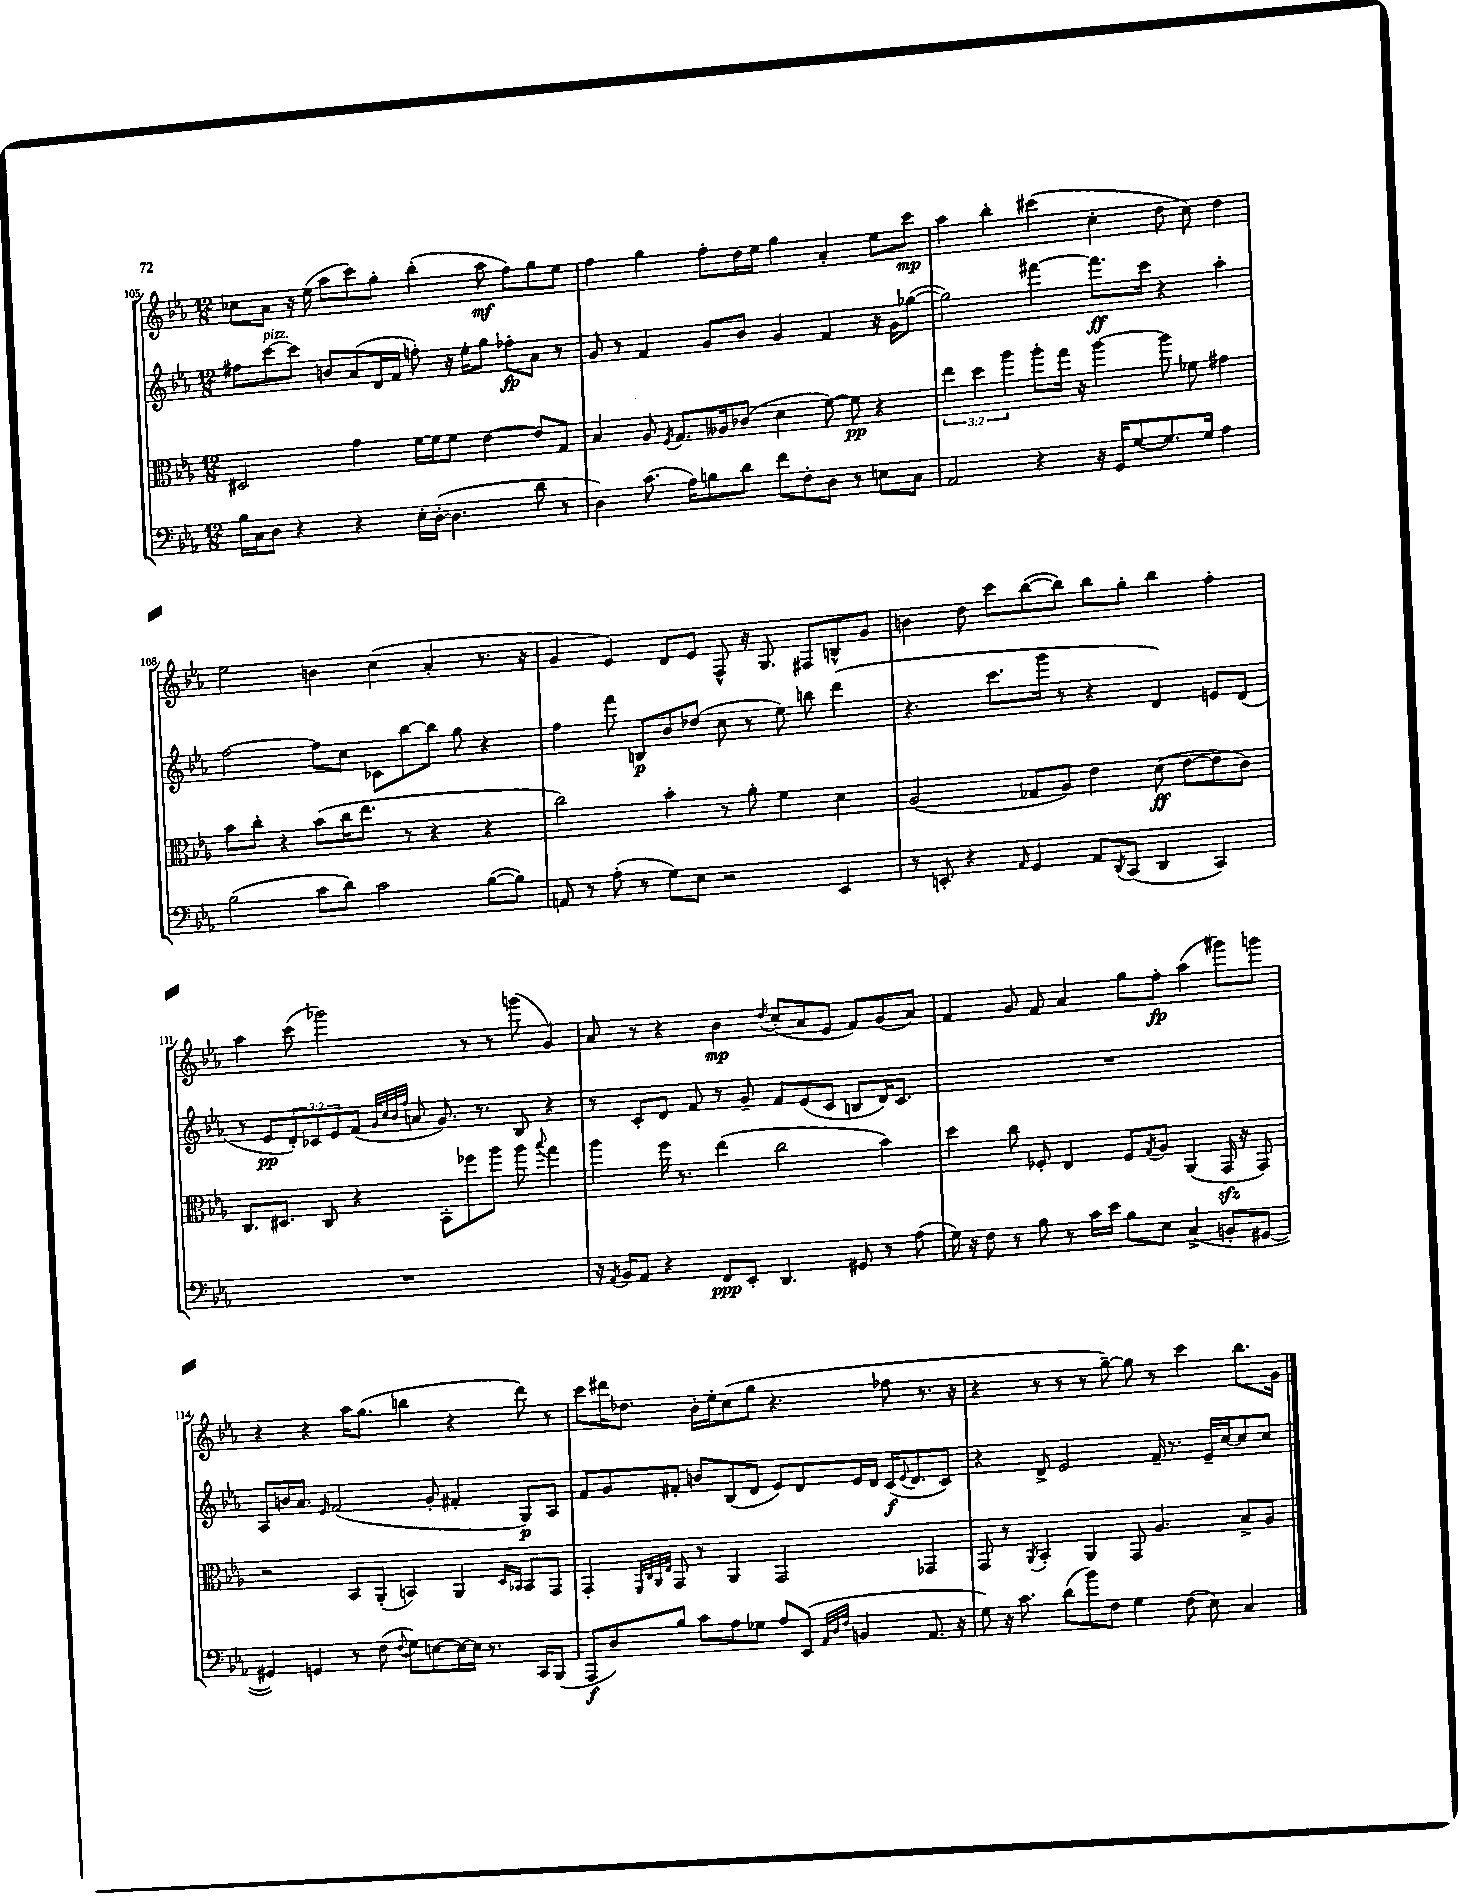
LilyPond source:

<<
\new StaffGroup <<
\new Staff = "s0" {
    \clef treble \key ees \major \numericTimeSignature \time 12/8
    ces''8 aes'8 r16 ees''16( aes''8 c'''8) g''8-. bes''4-.( aes''8\mf f''8) g''8 ees''8 |
    f''4 g''4 f''8-. d''16 ees''16 g''4 aes'4-. ees''8 c'''8\mp |
    aes''4 bes''4-. cis'''4( c''4-. d''8 c''8) d''4 |
    ees''2 b'4 c''4( aes'4-. r8. r16 |
    g'4 ees'4) d'8 ees'8 f8-^ r16 g8. fis8 b8-^ g'8 |
    b'4 d''8 c'''8 bes''8~( bes''8) bes''8 g''8-. bes''4 f''4-. |
    aes''4 c'''8( ges'''2) r8 r8 g'''8( g'4) |
    aes'8 r8 r4 bes'4\mp \acciaccatura { d''8 } c''8-.( aes'8 ees'8 f'8) g'8( aes'8) |
    f'4 g'8 f'8 aes'4 g''8 f''8-.\fp aes''4( gis'''8) g'''8 |
    r4 r4 aes''16 g''8.( b''4 r4 d'''8) r8 |
    c'''8 dis'''16 des''8. bes'16-. ees''16-. c''8( g''8 r4. fes''8 r8. r16 |
    r4 r8 r8 r8 g''8~--) g''8 r8 c'''4 bes''8. g'16 \bar "|." |
}
\new Staff = "s1" {
    \clef treble \key ees \major \numericTimeSignature \time 12/8 \override Staff.TupletNumber.text = #tuplet-number::calc-fraction-text
    fis''8 c'''8~^\markup { \italic "pizz." } c'''8 b'8 aes'8( d'16 f'16 f''8-.) r16 ees''16-. g''8 fes''8-.\fp aes'8 r8 |
    g'8 r8 f'4 g'8 bes'8 g'4 f'4 r16 g'16 ges''8~( |
    ges''2) fis'''4~ fis'''8.\ff c'''16 r4 aes''4-. |
    f''2~ f''8 c''8 ces'8 bes''8~ bes''8 g''8 r4 |
    f''4 f'''8 b8\p bes'8 des''8( c''8 r8 ees''8) b''8 d'''4( |
    r4. c'''8. g'''16 r8 r4 d'4) e'8 d'8( |
    r8 ees'8\pp \tuplet 3/2 { d'8-.) ces'8 ees'8 } f'8( \grace { g'32 c''32 bes'32 f''32 } a'8 g'8.) r8. bes8 r4 |
    r8 c'8-. d'8 f'8 r8 g'8-- f'8 ees'8( c'8 b8 d'16) c'8. |
    R1. |
    aes8 b'16 aes'8. \grace { ees'16 } f'2( g'8-. fis'4-. g8\p) aes8 |
    f'8 g'8 fis'8-. b'8 bes8( d'8 ees'8) d'8 ees'16 d'16 c'16\f( \appoggiatura { ees'8 } d'8. c'8) |
    r4 d'8-> ees'2 f'16-- r8. ees'16-- c''16~ c''8 c''8 \bar "|." |
}
\new Staff = "s2" {
    \clef alto \key ees \major \numericTimeSignature \time 12/8 \override Staff.TupletNumber.text = #tuplet-number::calc-fraction-text
    dis2 g'4 f'16~ f'16 f'8 ees'4~ ees'8 g8 |
    bes4 aes8 \acciaccatura { f8 } g8. aeses16 ces'8( d'4 f'8~) f'8\pp r4 |
    \tuplet 3/2 { ees''4 d''4 aes''4 } aes''8-. g''16 r16 aes''4~ aes''8 fes'8 gis'4 |
    bes'8 c''8-. r4 bes'8( c''16 ees''8. r8 r4 r4 |
    c''2) bes'4-. r8 aes'8-. f'4 d'4 |
    aes2( ges8 aes8) ees'4 d'8\ff( ees'8~ ees'8 c'8) |
    c8. dis8. c8 r4 bes,8-. fes''8 aes''8 aes''8 \appoggiatura { bes''8 } g''4 |
    aes''4 f''16 r8. ees''4( c''2 bes'4) |
    d''4 c''8 fes8-. ees4 fes8 \acciaccatura { g8 } aes8 aes,4( g,16\sfz r16 g,8) |
    r2 bes,8 aes,8-.( b,4) aes,4 \grace { d16 bes,16 } bes,8 g,8 |
    g,4-. \grace { f,32 c32 aes,32 ees32 } g,8 r8 aes,4 g,2 ges,4 |
    g,8 r8 \acciaccatura { aes,8 } bes,4-. aes,4 g,8 aes4. bes8-> aes8 \bar "|." |
}
\new Staff = "s3" {
    \clef bass \key ees \major \numericTimeSignature \time 12/8
    bes16 c16 d8 r4 r4 ees16-. d16~-.( d4. d'8 r8 |
    d4) c'8.( aes16) b8 d'8 f'8 f8-. d8 r8 e8 c8 |
    aes,2 r4 r16 g,16 g8~ g8. g16 aes4 |
    bes2( c'8 d'8) c'2 bes8~( bes8) |
    a,8 r8 aes8-.( r8 g8) ees8 r2 ees,4 |
    r8 e,8-. r4 \grace { aes,16 } g,4 aes,8 \acciaccatura { d,8 } c,8( d,4 c,4) |
    R1. |
    r16 \acciaccatura { aes,8 } bes,16 aes,8 r4 f,8\ppp ees,8-. d,4. gis,8 r8 aes8( |
    g16) r16 f8 r8 bes8 r8 c'16 ees'16 bes8 ees8 c4->( b,8-. gis,8~ |
    gis,4) g,4 r8 f8( \appoggiatura { f8 } g8) e8~ e16~ e16 r8. c,16 bes,,8( |
    aes,,8\f d8) bes8 c'8 aes8 ges8 aes8 ees,8( \grace { aes,32 d32 f32 } b,4 aes,8. r16 |
    g8) r16 c'8. d'8( bes'8) f8 g4 f8( ees8) c4 \bar "|." |
}
>>
>>
\layout { \context { \Score currentBarNumber = #105 } }
